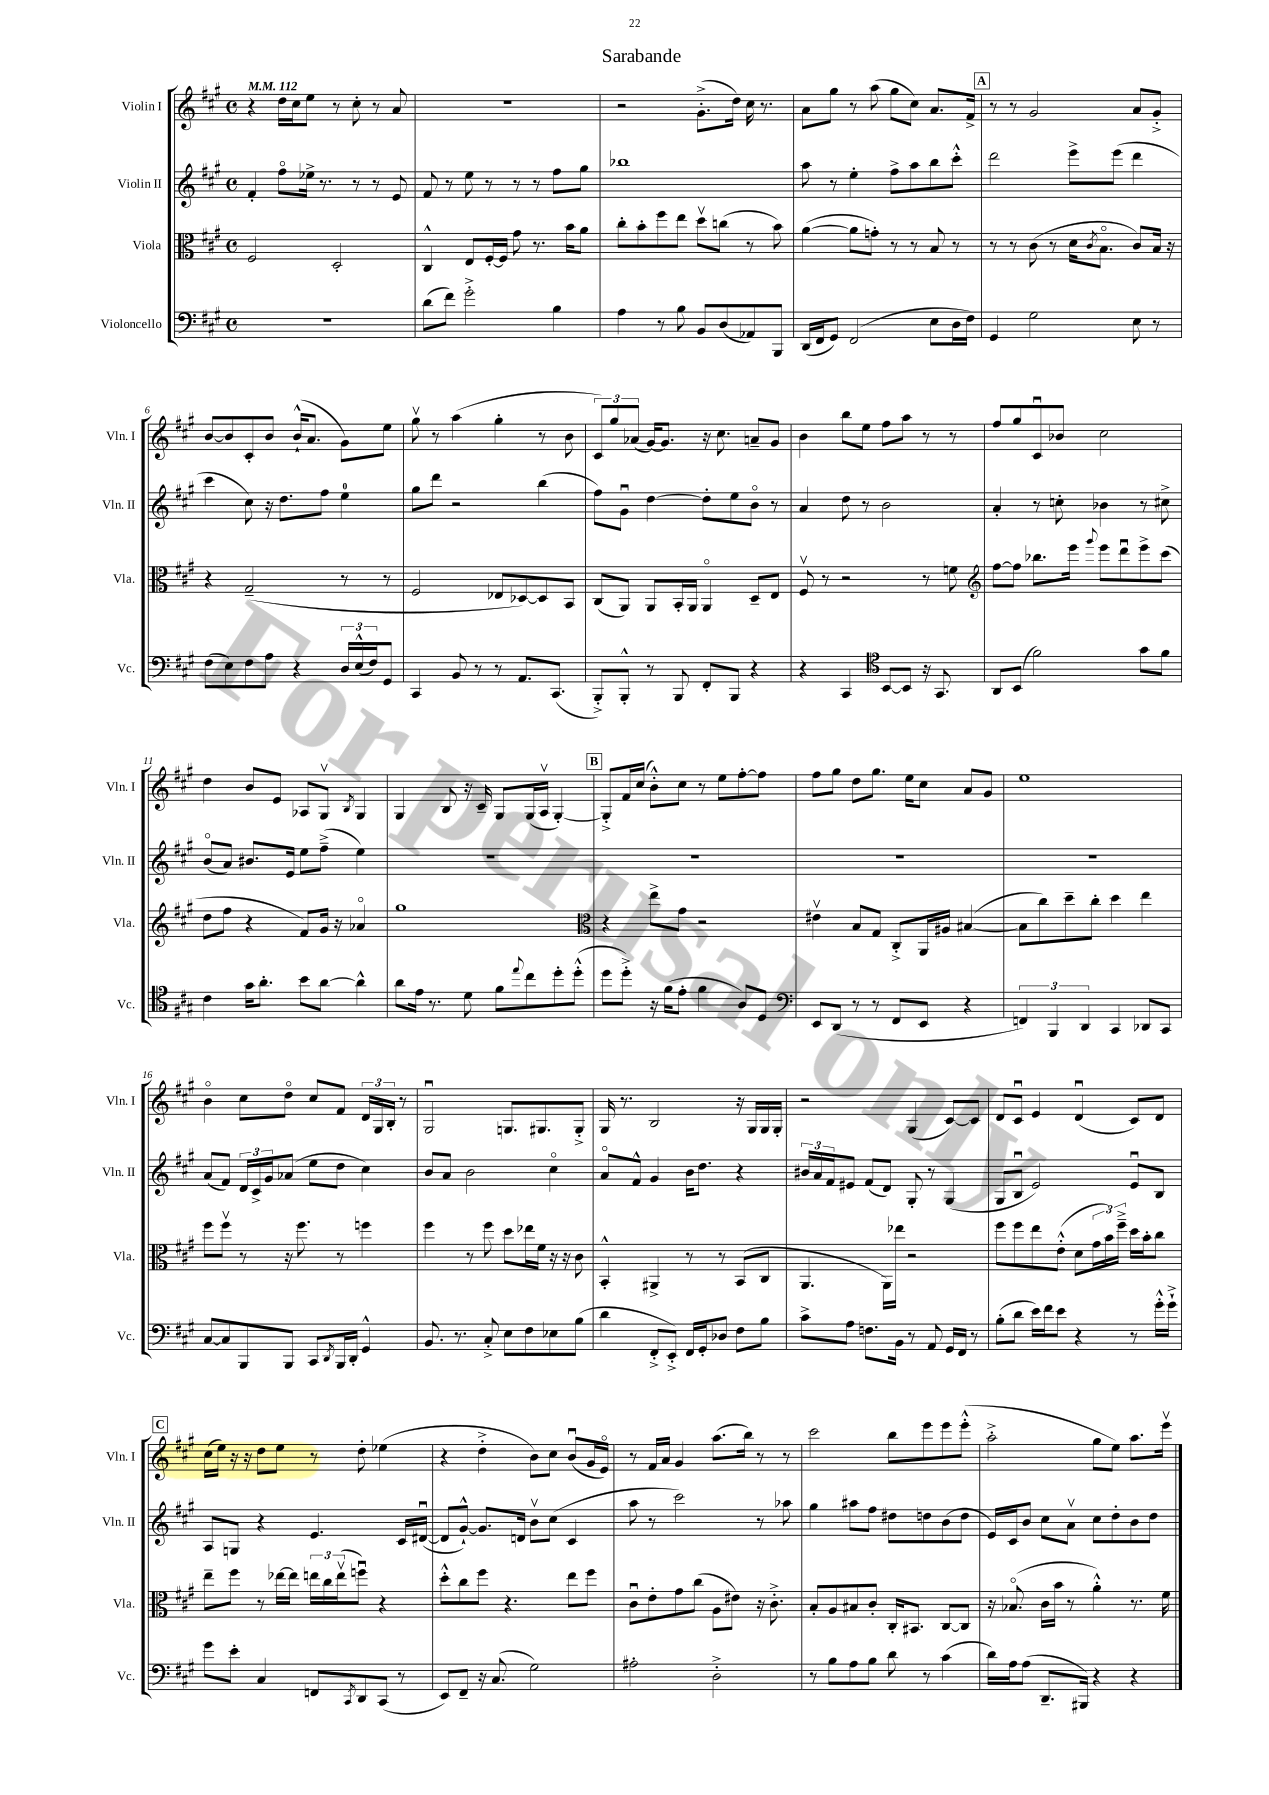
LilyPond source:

\header { title = "Sarabande" }
<<
\new StaffGroup <<
\new Staff = "s0" \with { instrumentName = "Violin I" shortInstrumentName = "Vln. I" } {
    \clef treble \key a \major \defaultTimeSignature \time 4/4 \tempo 4 = 112
    r4 d''16 cis''16 e''8 r8 cis''8-. r8 a'8 |
    R1 |
    r2 gis'8.-.->( d''16) cis''16 r8. |
    a'8 gis''8 r8 a''8( gis''8 cis''8) a'8. fis'16-> |
    \mark \markup { \box "A" } r8 r8 gis'2 a'8 gis'8-.-> |
    b'8~ b'8 cis'8-. b'8 b'16-!-^( a'8. gis'8) e''8 |
    gis''8\upbow r8 a''4( gis''4-. r8 b'8 |
    \tuplet 3/2 { cis'8) gis''8 aes'8( } gis'16~) gis'8. r16 cis''8. a'8-- gis'8 |
    b'4 b''8 e''8 fis''8 a''8 r8 r8 |
    fis''8 gis''8 cis'8\downbow bes'8 cis''2 |
    d''4 b'8 e'8 aes8 gis8\upbow \acciaccatura { b8 } gis4 |
    gis4 b8 r16 cis'16-- gis8 gis16( a16\upbow gis4~-.) |
    \mark \markup { \box "B" } gis8-.-> fis'16 cis''16( b'8-.-^) cis''8 r8 e''8 fis''8~-. fis''8 |
    fis''8 gis''8 d''8 gis''8. e''16 cis''8 a'8 gis'8 |
    e''1 |
    b'4\flageolet cis''8 d''8\flageolet cis''8 fis'8 \tuplet 3/2 { d'16 gis16 b16-. } r8 |
    gis2\downbow g8. gis8. gis8-.-> |
    gis16 r8. b2 r16 gis16 gis16 gis16-. |
    r2 gis4( cis'8~) cis'8 |
    d'8 cis'8\downbow e'4 d'4\downbow( cis'8) d'8 |
    \mark \markup { \box "C" } cis''16( e''16) r16 r16 d''8 e''8 r8 d''8-. ees''4( |
    r4 d''4-.-> b'8) cis''8 b'8\downbow( gis'16 e'16\flageolet) |
    r8 fis'16 a'16 gis'4 a''8.( b''16) r8 r8 |
    cis'''2 b''8 e'''8 e'''8 e'''8-.-^( |
    a''2-.-> gis''8 e''8) a''8. e'''16\upbow \bar "|." |
}
\new Staff = "s1" \with { instrumentName = "Violin II" shortInstrumentName = "Vln. II" } {
    \clef treble \key a \major \defaultTimeSignature \time 4/4
    fis'4-. fis''8\flageolet ees''16-> r8. r8 r8 e'8 |
    fis'8 r8 e''8 r8 r8 r8 fis''8 gis''8 |
    bes''1 |
    a''8 r8 e''4-. fis''8-> a''8 b''8 cis'''8-.-^ |
    \mark \markup { \box "A" } d'''2 e'''8-> e'''8( d'''4 |
    cis'''4 cis''8) r16 d''8. fis''8 e''4-0 |
    gis''8 d'''8 r2 b''4( |
    fis''8) gis'8\downbow d''4~ d''8-. e''8 b'8\flageolet r8 |
    a'4 d''8 r8 b'2 |
    a'4-. r8 c''8-. bes'4 r8 cis''8-> |
    b'8\flageolet( a'8) bis'8. e'16 e''8 fis''8--->( e''4) |
    R1 |
    \mark \markup { \box "B" } R1 |
    R1 |
    R1 |
    a'8( fis'8) \tuplet 3/2 { d'16 cis'16-> gis'16 } aes'8( e''8 d''8 cis''4) |
    b'8 a'8 b'2 cis''4\flageolet |
    a'8\flageolet fis'8-^ gis'4 b'16 d''8. r4 |
    \tuplet 3/2 { bis'16 a'16 fis'16 } eis'8 fis'8( d'8) gis8-. r8 gis4( |
    gis8 b8\downbow e'2) e'8\downbow b8 |
    \mark \markup { \box "C" } a8 g8 r4 e'4. cis'16 dis'16~\downbow( |
    dis'8 gis'8~-!-^) gis'8. d'16 b'8\upbow cis''8( cis'4 |
    a''8 r8 cis'''2) r8 aes''8 |
    gis''4 ais''8 fis''8 dis''8 d''8 b'8( d''8 |
    e'16) cis'16 b'8 cis''8 a'8\upbow cis''8 d''8-. b'8 d''8 \bar "|." |
}
\new Staff = "s2" \with { instrumentName = "Viola" shortInstrumentName = "Vla." } {
    \clef alto \key a \major \defaultTimeSignature \time 4/4
    fis2 d2-. |
    cis4-^ e8 fis16~-. fis16 gis'8 r8. b'16 a'8 |
    cis''8-. b'8-. fis''8 e''8 d''8\upbow c''8( r8 b'8) |
    a'4~( a'8 g'8-.) r8 r8 b8 r8 |
    \mark \markup { \box "A" } r8 r8 cis'8( r8 d'16 \acciaccatura { cis'8 } b8.\flageolet cis'8) b16 r16 |
    r4 gis2--( r8 r8 |
    fis2 ees8 des8~) des8 b,8 |
    cis8( a,8) a,8 b,16-. a,16 a,4\flageolet d8-- e8 |
    fis8\upbow r8 r2 r8 f'8 |
    \clef treble fis''8~ fis''8 bes''8. e'''16 \appoggiatura { gis'''8 } e'''8 d'''8\downbow e'''8-> cis'''8( |
    d''8 fis''8 r4 fis'8) gis'16 r16 aes'4\flageolet |
    gis''1 |
    \mark \markup { \box "B" } \clef alto r4 e''8-> gis'8 r2 |
    eis'4\upbow b8 gis8 cis8-.-> a,16 ais16 bis4~( |
    bis8 cis''8) d''8-- cis''8-. d''4 e''4 |
    fis''8 fis''8\upbow r8 r16 fis''8. r8 f''4 |
    fis''4 r8 fis''8 d''8 ees''16 fis'16 r16 r16 cis'8 |
    b,4-.-^ ais,4-> r8 r8 b,8( cis8 |
    a,4. a,16) ees''16 r2 |
    fis''8 fis''8 e''8 e'8-.-^( d'8 \tuplet 3/2 { gis'16 b'16) fis''16---> } d''16 b'16-. cis''8 |
    \mark \markup { \box "C" } e''8-- fis''8 r8 ees''16~ ees''16 \tuplet 3/2 { e''16 cis''16 e''16\upbow( } f''8\downbow) r4 |
    d''8-.-^ cis''8 fis''8 r4. e''8 fis''8 |
    cis'8\downbow e'8-. gis'8 cis''8( a8 eis'8) r16 cis'8.-.-> |
    b8-. a8 bis8 cis'8-. cis16-. bis,8. cis8~ cis8 |
    r16 bes8.\flageolet( cis'16 b'16 r8 a'4-.-^) r8. fis'16 \bar "|." |
}
\new Staff = "s3" \with { instrumentName = "Violoncello" shortInstrumentName = "Vc." } {
    \clef bass \key a \major \defaultTimeSignature \time 4/4
    R1 |
    d'8( fis'8) gis'2-.-> b4 |
    a4 r8 b8 b,8 d8( aes,8) b,,8 |
    d,16( fis,16 gis,8) fis,2( e8 d16 fis16) |
    \mark \markup { \box "A" } gis,4 gis2 e8 r8 |
    fis8( e8) fis8 a8 r4 \tuplet 3/2 { d16 e16-^( fis16) } gis,8 |
    cis,4 b,8 r8 r8 a,8. cis,8.( |
    b,,8-.->) b,,8-.-^ r8 b,,8 fis,8-. b,,8 r4 |
    r4 cis,4 \clef tenor b,8~ b,8 r16 gis,8. |
    a,8 b,8( fis'2) gis'8 fis'8 |
    cis'4 gis'16 a'8.-. b'8 a'8~ a'4-^ |
    a'8 e'16 r8. d'8 fis'8 \appoggiatura { e''8 } cis''8 d''8-. d''8-.-^( |
    \mark \markup { \box "B" } d''8 d''8-.->) r16 fis'16( e'8-. fis'4 a8) d8 |
    \clef bass e,8 d,8( r8 r8 fis,8 e,8 r4 |
    \tuplet 3/2 { f,4) b,,4 d,4 } cis,4 des,8 cis,8 |
    cis8~ cis8 b,,8 b,,8 cis,8 \acciaccatura { d,8 } b,,16 d,16-. gis,4-^ |
    b,8. r8. cis8-.-> e8 fis8 ees8 b8( |
    d'4 fis,8-.-> e,8-.->) fis,16 gis,16-. des8 fis8 b8 |
    cis'8-> a8 f8. b,16 r8 a,8 gis,16 fis,16 r8 |
    b8-.( d'8 e'16) fis'16 e'8 r4 r8 gis'16-.-^ gis'16-!-> |
    \mark \markup { \box "C" } gis'8 e'8-. cis4 f,8 \acciaccatura { cis,8 } d,8 cis,8( r8 |
    e,8) fis,8-- r16 cis8.( gis2) |
    ais2-. d2-.-> |
    r8 b8 a8 b8 d'8 r8 cis'4( |
    d'16) a16 a8( d,8.-- bis,,16) r4 r4 \bar "|." |
}
>>
>>
